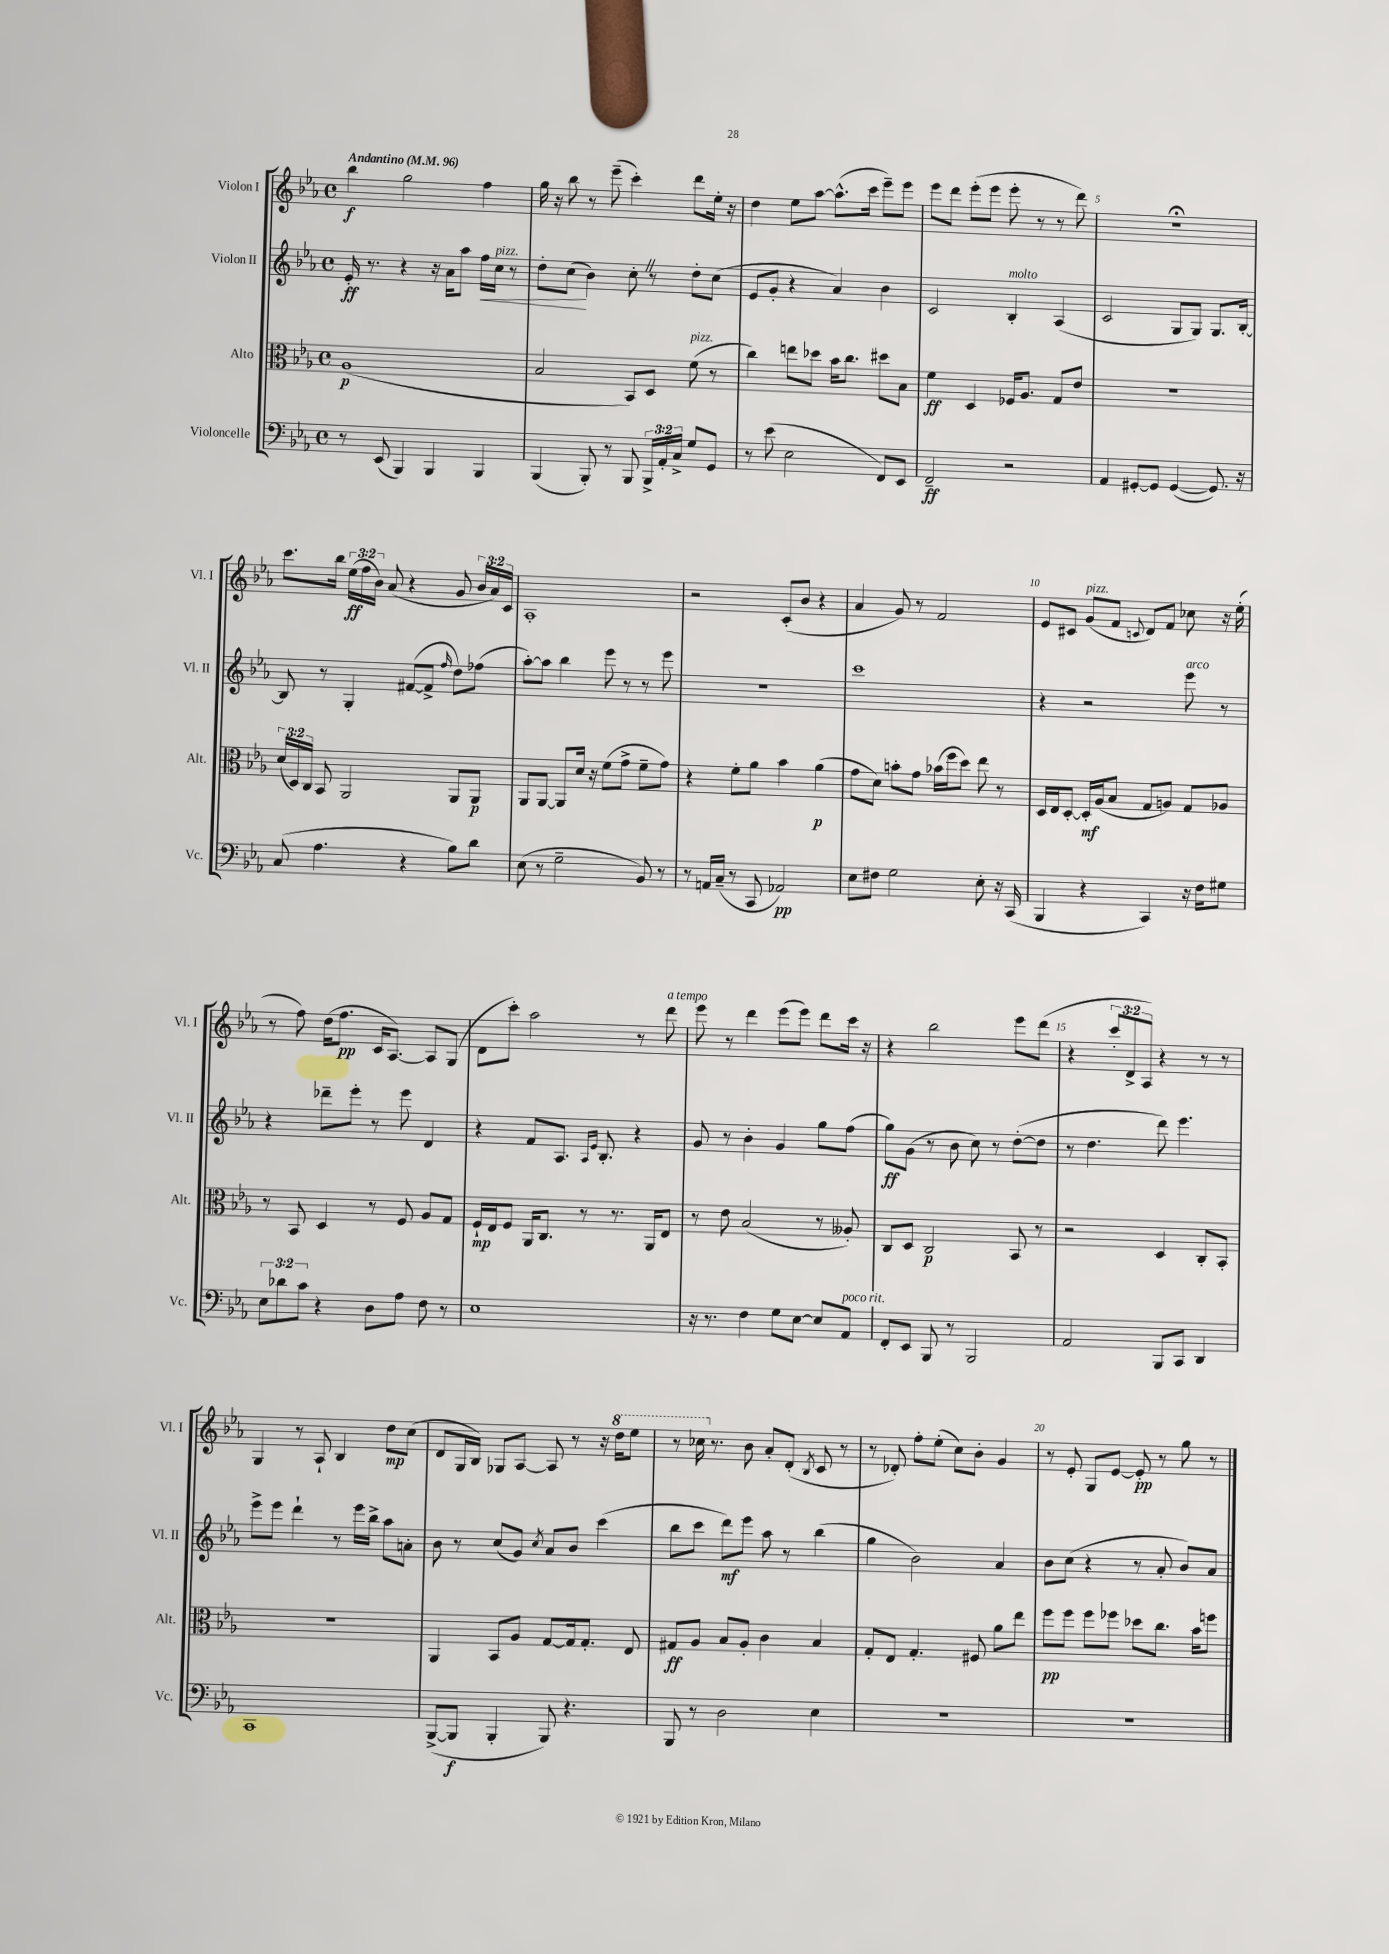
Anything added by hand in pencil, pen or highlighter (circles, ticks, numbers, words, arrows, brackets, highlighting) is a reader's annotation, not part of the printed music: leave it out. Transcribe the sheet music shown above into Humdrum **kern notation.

**kern	**kern	**kern	**kern
*staff4	*staff3	*staff2	*staff1
*clefF4	*clefC3	*clefG2	*clefG2
*k[b-e-a-]	*k[b-e-a-]	*k[b-e-a-]	*k[b-e-a-]
*M4/4	*M4/4	*M4/4	*M4/4
*met(c)	*met(c)	*met(c)	*met(c)
*MM96	*MM96	*MM96	*MM96
8r	(1A-	16e-'	4bb-
.	.	8.r	.
(8EE-	.	.	.
4BBB-)	.	4r	2gg
4BBB-	.	16r	.
.	.	16a-	.
.	.	8aa-	.
4BBB-	.	16ff	4ff
.	.	16cc	.
.	.	8r	.
=	=	=	=
(4BBB-	2B-	8dd'	16gg
.	.	.	16r
.	.	(8cc	8bb-
8BBB-')	.	4b-)	8r
8r	.	.	(8eee-~
8BBB-	8BB-)	8cc'	4ccc')
24BBB-^	8D	8r	.
24AA-'	.	.	.
24C^	.	.	.
8G	(8f	8dd'	8ddd
8GG	8r	(8cc	16ee-'
.	.	.	16r
=	=	=	=
8r	4cc)	8e-	4dd
(8e-	.	8g'	.
2E-	8ee	4r	8ee-
.	8dd-	.	[8aa-
.	16b-	4a-)	(8.aa-^^]
.	8.cc	.	.
.	.	.	16ccc
8FF)	8dd#	4b-	8eee-~)
8EE-	8B-	.	8eee-
=	=	=	=
2FF~	4f	2c	8eee-
.	.	.	8ddd
.	4D	.	(8eee-'
.	.	.	8eee-
2r	16F-	4B-'	8eee-'
.	8.A-	.	.
.	.	.	8r
.	8G	(4A-	8r
.	8e-	.	8ddd)
=	=	=	=
4AA-	1r	2c	1r;
[8GG#'	.	.	.
8GG#]	.	.	.
([4GG#	.	8G	.
.	.	8G)	.
8.GG#])	.	8.G	.
16r	.	[16B-'	.
=	=	=	=
(8C	(24d	8B-]	8.ccc
.	24D)	.	.
.	24C	.	.
4.A-	8BB-	8r	.
.	.	.	16bb-
.	2AA-	4G'	(24ee-
.	.	.	24ff
.	.	.	24b-)
.	.	.	(8a-
4r	.	([8f#	4r
.	.	8f#^]	.
.	.	16qqff	.
8B-)	8AA-	8dd)	8g
8d	8AA-	(8ff-	24b-
.	.	.	24a-)
.	.	.	24c
=	=	=	=
(8E-	8AA-	[8aa-')	1A-'
8r	[8AA-	8aa-]	.
2G~	8AA-]	4bb-	.
.	16d	.	.
.	16r	.	.
.	(8f	8eee-	.
.	8g^	8r	.
8BB-)	8f~	8r	.
8r	8g)	8eee-	.
=	=	=	=
8r	4r	1r	2r
16AA	.	.	.
(16C~	.	.	.
8r	8f'	.	.
8CC	8a-	.	.
2AA-)	4b-	.	(8c'
.	.	.	8b-
.	(4a-	.	4r
=	=	=	=
8E-	8g	1ccc	4a-
8F#	8d)	.	.
2G	8b'	.	8g)
.	8g	.	8r
.	(16b-	.	2f
.	16ff	.	.
.	8dd)	.	.
8E-'	8ee-	.	.
16r	8r	.	.
(16CC	.	.	.
=	=	=	=
4BBB-	16D	4r	8e-
.	16E-	.	.
.	[8D'	.	8c#
4r	16D']	2r	(8g
.	(16A-	.	.
.	8B-	.	8f
.	.	.	8qqc
4CC)	8G	.	8d)
.	8A)	.	8f
16r	8G	8eee-	8cc-
16F	.	.	.
8G#	8A-	8r	16r
.	.	.	(16ee-'
=	=	=	=
12E-	8r	4r	8r
12d-	.	.	.
.	8BB-	.	8ff)
12c	.	.	.
4r	4D	8ddd-~	(16dd
.	.	.	8.ff
.	.	8eee-'	.
8D	8r	8r	16c
.	.	.	[8.A-)
8A-	8F	8eee-	.
8F	8A-	4d	8A-]
8r	8G	.	(8G
=	=	=	=
1E-	16F`	4r	8d
.	16E-	.	.
.	8F	.	8ccc')
.	16AA-	8f	2aa-
.	8.C	.	.
.	.	8.A-	.
.	8r	.	.
.	.	16qqA-	.
.	.	16qqe-	.
.	.	8.B-'	.
.	8.r	.	.
.	.	4r	8r
.	16AA-	.	.
.	8E-	.	8ddd
=	=	=	=
16r	8r	8g	8eee-
8.r	.	.	.
.	8e-	8r	8r
4F	(2B-	4b-'	4ddd
8G	.	4g	(8eee-
[8E-	.	.	8eee-)
8E-]	8r	8gg	8ddd
8AA-	8A--')	(8ff	16ccc
.	.	.	16r
=	=	=	=
8FF'	8C	8gg)	4r
8EE-	8D	(8g	.
8BBB-	2C	8r	2bb-
8r	.	8b-	.
2BBB-	.	8cc)	.
.	.	8r	.
.	8BB-	([8dd'	8eee-
.	8r	8dd]	(8ddd
=	=	=	=
2AA-	2r	8r	4r
.	.	4.dd	.
.	.	.	12ccc'
.	.	.	12d^
.	.	.	12A-)
8BBB-	4D	8ddd)	4r
8CC	.	4.eee-	.
4DD	8C'	.	8r
.	8BB-'	.	8r
=	=	=	=
1CC	1r	8eee-^	4G
.	.	8eee-	.
.	.	4ddd`	8r
.	.	.	8A-`
.	.	8r	4B-
.	.	16eee-	.
.	.	16bb-^	.
.	.	8aa-	8dd
.	.	8a'	(8cc
=	=	=	=
([8BBB-^	4AA-	8b-	8d
8BBB-]	.	8r	16G
.	.	.	16B-)
4BBB-'	8BB-	(8cc	8G-
.	8A-	8g)	[8A-
.	.	8qcc	.
8BBB-)	[8G	8a-	8A-]
4.r	16G]	8b-	8r
.	8.G'	.	.
.	.	(4ccc	16r
.	.	.	16ddd
.	8E-	.	8eee-
=	=	=	=
8BBB-	8G#	8bb-	8r
8r	8A-	8ccc	16ccc-
.	.	.	8.r
2D	8B-	8ddd)	.
.	8A-'	8eee-	8b-
.	4c	8aa-	8a-'
.	.	8r	(8d'
.	.	.	8qB-
4E-	4B-	(4bb-	8c
.	.	.	8r
=	=	=	=
1r	8G'	4gg	8r
.	8E-	.	8d-')
.	4.G'	2b-)	8ff'
.	.	.	(8ee-'
.	.	.	8cc)
.	8F#	.	8b-'
.	8a-	4a-	4g
.	8ee-	.	.
=	=	=	=
1r	8ff	8b-	8r
.	8ff	(8cc	8e-'
.	8ff	4r	8G
.	8ff-	.	[8e-
.	8dd-	8r	8e-']
.	8.cc	8a-'	8r
.	.	8b-)	8gg
.	16b-	.	.
.	8ff	8a-	8r
==	==	==	==
*-	*-	*-	*-
